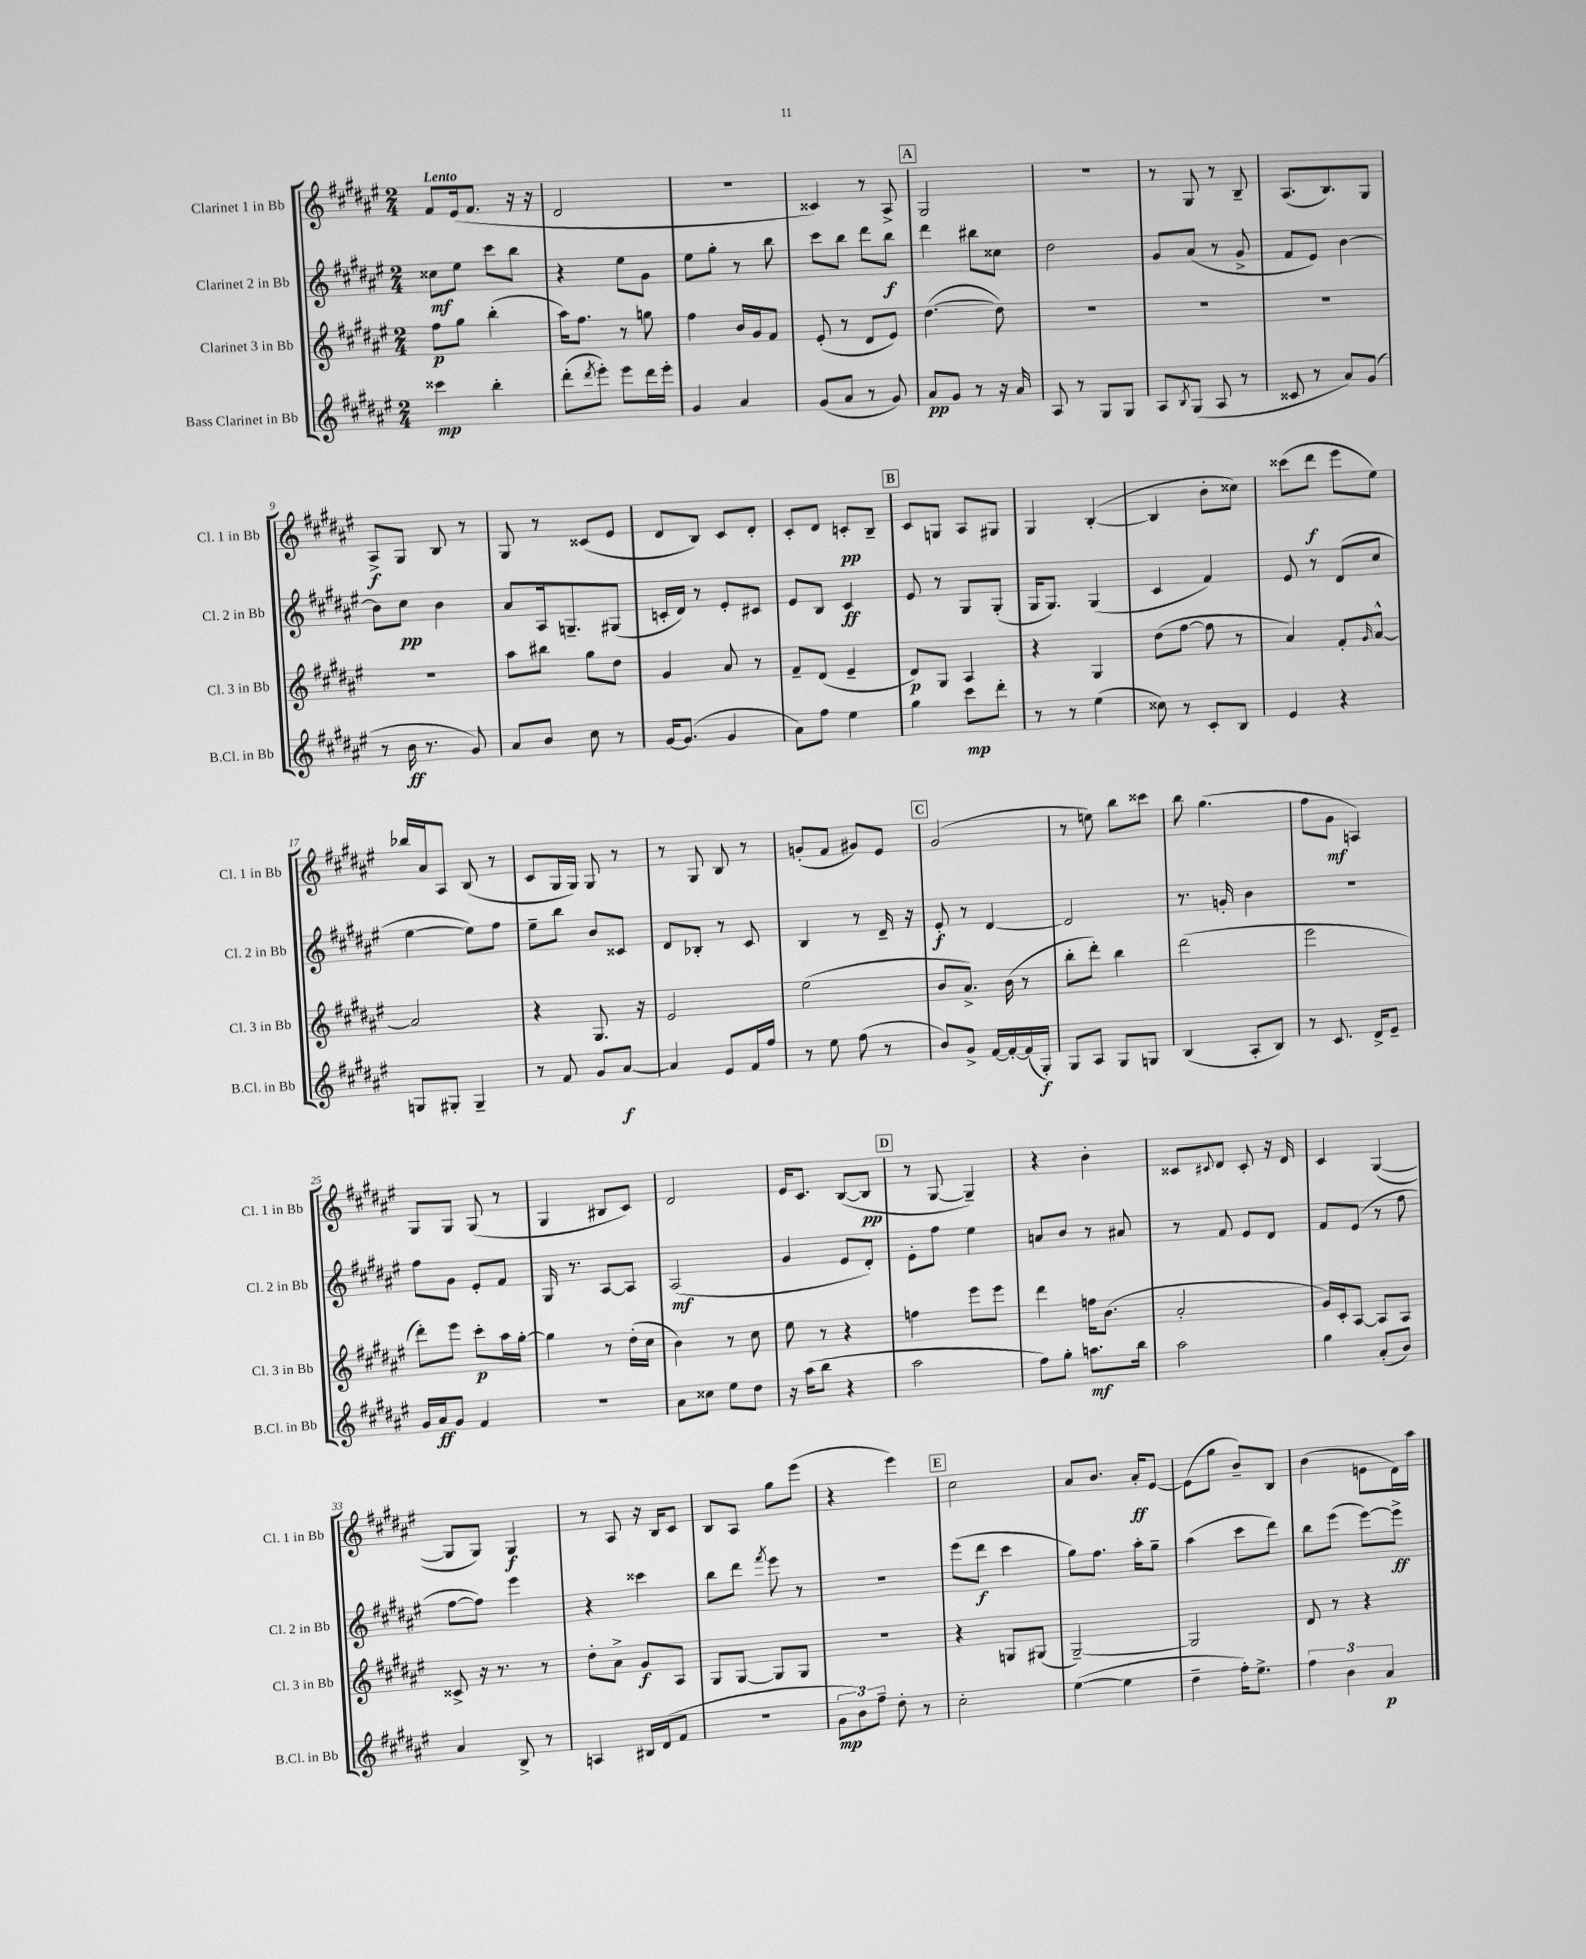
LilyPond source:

<<
\new StaffGroup <<
\new Staff = "s0" \with { instrumentName = "Clarinet 1 in Bb" shortInstrumentName = "Cl. 1 in Bb" } {
    \clef treble \key fis \major \numericTimeSignature \time 2/4 \tempo "Lento"
    fis'8 eis'16( fis'8. r16 r16 |
    dis'2 |
    R2 |
    cisis'4) r8 ais8-> |
    \mark \markup { \box "A" } gis2 |
    r2 |
    r8 gis8 r8 b8-- |
    ais8.( b8.) gis8 |
    ais8->\f gis8 b8 r8 |
    gis8 r8 cisis'8( eis'8 |
    dis'8 b8) cis'8 dis'8-. |
    cis'8-. dis'8 c'8-.\pp b8-- |
    \mark \markup { \box "B" } cis'8 g8 ais8 gis8 |
    gis4 b4~-.( |
    b4 b'8-. cisis''8) |
    cisis'''8( dis'''8\f eis'''8 eis''8) |
    bes''16 ais'16 ais8 b8( r8 |
    cis'8 gis16 gis16) gis8 r8 |
    r8 gis8 b8 r8 |
    g'8-.( fis'8 gis'8) eis'8 |
    \mark \markup { \box "C" } gis'2( |
    r8 e''8) b''8 cisis'''8 |
    b''8 gis''4.( |
    fis''8 gis'8\mf a4) |
    gis8 gis8 gis8( r8 |
    gis4 bis8 cis'8) |
    dis'2 |
    eis'16 cis'8. b8~( b8\pp |
    \mark \markup { \box "D" } r8 gis8~ gis4--) |
    r4 b'4-. |
    cisis'8 \appoggiatura { cis'8 } dis'8 cis'8-. r16 dis'16 |
    cis'4 gis4~( |
    gis8 gis8) gis4\f |
    r8 ais8 r16 b16 cis'8 |
    b8 ais8 gis''8 eis'''8( |
    r4 eis'''4) |
    \mark \markup { \box "E" } cis''2 |
    ais'8 b'8. ais'16-.\ff eis'8~ |
    eis'8( gis''8 b'8--) b8 |
    b'4( e'8 dis'16) ais''16 \bar "|." |
}
\new Staff = "s1" \with { instrumentName = "Clarinet 2 in Bb" shortInstrumentName = "Cl. 2 in Bb" } {
    \clef treble \key fis \major \numericTimeSignature \time 2/4
    cisis''8\mf eis''8 cis'''8 b''8 |
    r4 eis''8 gis'8 |
    eis''8 gis''8-. r8 b''8 |
    cis'''8 b''8 dis'''8 b''8\f |
    \mark \markup { \box "A" } dis'''4 bis''8 cisis''8 |
    dis''2 |
    gis'8 ais'8( r8 gis'8-> |
    fis'8 eis'8) b'4~ |
    b'8 cis''8\pp b'4 |
    ais'8 ais16 g8.-- gis8( |
    c'16-. dis'16) r8 eis'8-. cis'8 |
    eis'8 b8 cis'4\ff |
    \mark \markup { \box "B" } eis'8 r8 gis8 gis8-.( |
    gis16 gis8.) gis4( |
    cis'4 fis'4) |
    eis'8 r8 dis'8( cis''8 |
    eis''4~ eis''8) fis''8 |
    eis''8-- b''8 b'8 cisis'8 |
    dis'8 bes8-. r8 cis'8 |
    b4 r8 dis'16-- r16 |
    \mark \markup { \box "C" } eis'8-.\f r8 dis'4~ |
    dis'2 |
    r8. g'16-. b'4 |
    r2 |
    fis''8 gis'8 eis'8-. fis'8 |
    gis16 r8. ais8~ ais8 |
    ais2\mf( |
    gis'4 eis'8 dis'8-.) |
    \mark \markup { \box "D" } eis'8-. fis''8 eis''4 |
    a'8 b'8 r8 ais'8 |
    r8 fis'8 eis'8 dis'8 |
    fis'8 eis'8( r8 fis''8 |
    fis''8~ fis''8) eis'''4 |
    r4 cisis'''4 |
    b''8 dis'''8 \acciaccatura { fis'''8 } eis'''8 r8 |
    R2 |
    \mark \markup { \box "E" } eis'''8( dis'''8\f cis'''4 |
    gis''8) fis''8. ais''16-. gis''8-- |
    ais''4( cis'''8 dis'''8) |
    b''8 eis'''8( eis'''8~) eis'''8->\ff \bar "|." |
}
\new Staff = "s2" \with { instrumentName = "Clarinet 3 in Bb" shortInstrumentName = "Cl. 3 in Bb" } {
    \clef treble \key fis \major \numericTimeSignature \time 2/4
    fis''8\p gis''8 b''4-.( |
    ais''16) fis''8. r8 g''8 |
    fis''4 b'16 gis'16 fis'8 |
    eis'8-.( r8 dis'8 eis'8) |
    \mark \markup { \box "A" } dis''4.~( dis''8) |
    R2 |
    R2 |
    R2 |
    R2 |
    ais''8 bis''8 gis''8 dis''8 |
    gis'4 ais'8 r8 |
    fis'8-- dis'8( eis'4-- |
    \mark \markup { \box "B" } dis'8\p) gis8 ais4 |
    r4 gis4 |
    dis''8( fis''8~ fis''8 r8 |
    ais'4) fis'8-. \grace { gis'16 } ais'8~-^ |
    ais'2 |
    r4 gis8. r16 |
    eis'2 |
    eis''2( |
    \mark \markup { \box "C" } b'8 ais'8.->) b'16( r8 |
    b''8-. dis'''8-.) b''4 |
    dis'''2( |
    eis'''2 |
    dis'''8-.) eis'''8 cis'''8-.\p ais''16 gis''16~-. |
    gis''4 r8 dis''16-.( cis''16 |
    b'4) r8 cis''8 |
    eis''8 r8 r4 |
    \mark \markup { \box "D" } f''4 eis'''8 eis'''8 |
    dis'''4 f''16 b'8.( |
    ais'2-. |
    gis'16) cis'16-. ais8~ ais8 ais8 |
    cisis'8-> r16 r8. r8 |
    dis''8-. ais'8-> gis'8\f ais8 |
    gis8 gis8~ gis8 gis8 |
    R2 |
    \mark \markup { \box "E" } r4 g8 gis8( |
    gis2~--) |
    gis2 |
    dis'8 r8 r4 \bar "|." |
}
\new Staff = "s3" \with { instrumentName = "Bass Clarinet in Bb" shortInstrumentName = "B.Cl. in Bb" } {
    \clef treble \key fis \major \numericTimeSignature \time 2/4
    cisis'''4\mp b''4-. |
    dis'''8-.( \acciaccatura { dis'''8 } eis'''8-.) eis'''8 dis'''16 eis'''16-. |
    gis'4 ais'4 |
    gis'8( ais'8 r8 gis'8) |
    \mark \markup { \box "A" } ais'8\pp gis'8 r8 r16 ais'16 |
    ais8 r8 gis8 gis8 |
    ais8 \acciaccatura { b8 } gis8( ais8 r8 |
    cisis'8 r8 ais'8) gis'8( |
    r8 b'16\ff r8. gis'8) |
    ais'8 b'8 cis''8 r8 |
    gis'16~ gis'8.( gis'4 |
    ais'8) fis''8 eis''4 |
    \mark \markup { \box "B" } gis''4 cis'''8\mp dis'''8-. |
    r8 r8 eis''4( |
    cisis''8) r8 cis'8-. b8 |
    eis'4 r4 |
    g8 gis8-. gis4-- |
    r8 fis'8 gis'8 ais'8~\f |
    ais'4 eis'8 fis'16 fis''16 |
    r8 eis''8 fis''8( r8 |
    \mark \markup { \box "C" } b'8) gis'8-> fis'16~ fis'16~-. fis'16( gis16-.\f) |
    gis8 ais8 gis8 g8 |
    b4( ais8-. b8) |
    r8 cis'8. dis'16-> eis'8-- |
    gis'16 ais'16\ff gis'8 fis'4 |
    R2 |
    ais'8 cisis''8 eis''8 dis''8 |
    r16 ais''16( b''8 r4 |
    \mark \markup { \box "D" } ais''2 |
    fis''8) gis''8-. a''8.\mf b''16 |
    ais''2 |
    gis''4 ais'8-.( b'8) |
    ais'4 b8-> r8 |
    a4 bis16 dis'16( fis'8 |
    r2 |
    \tuplet 3/2 { gis'8\mp b'8) fis''8-- } dis''8-. r8 |
    \mark \markup { \box "E" } cis''2-. |
    eis''4~( eis''4 |
    dis''4-- fis''16-.) eis''8.-> |
    \tuplet 3/2 { fis''4 b'4 ais'4\p } \bar "|." |
}
>>
>>
